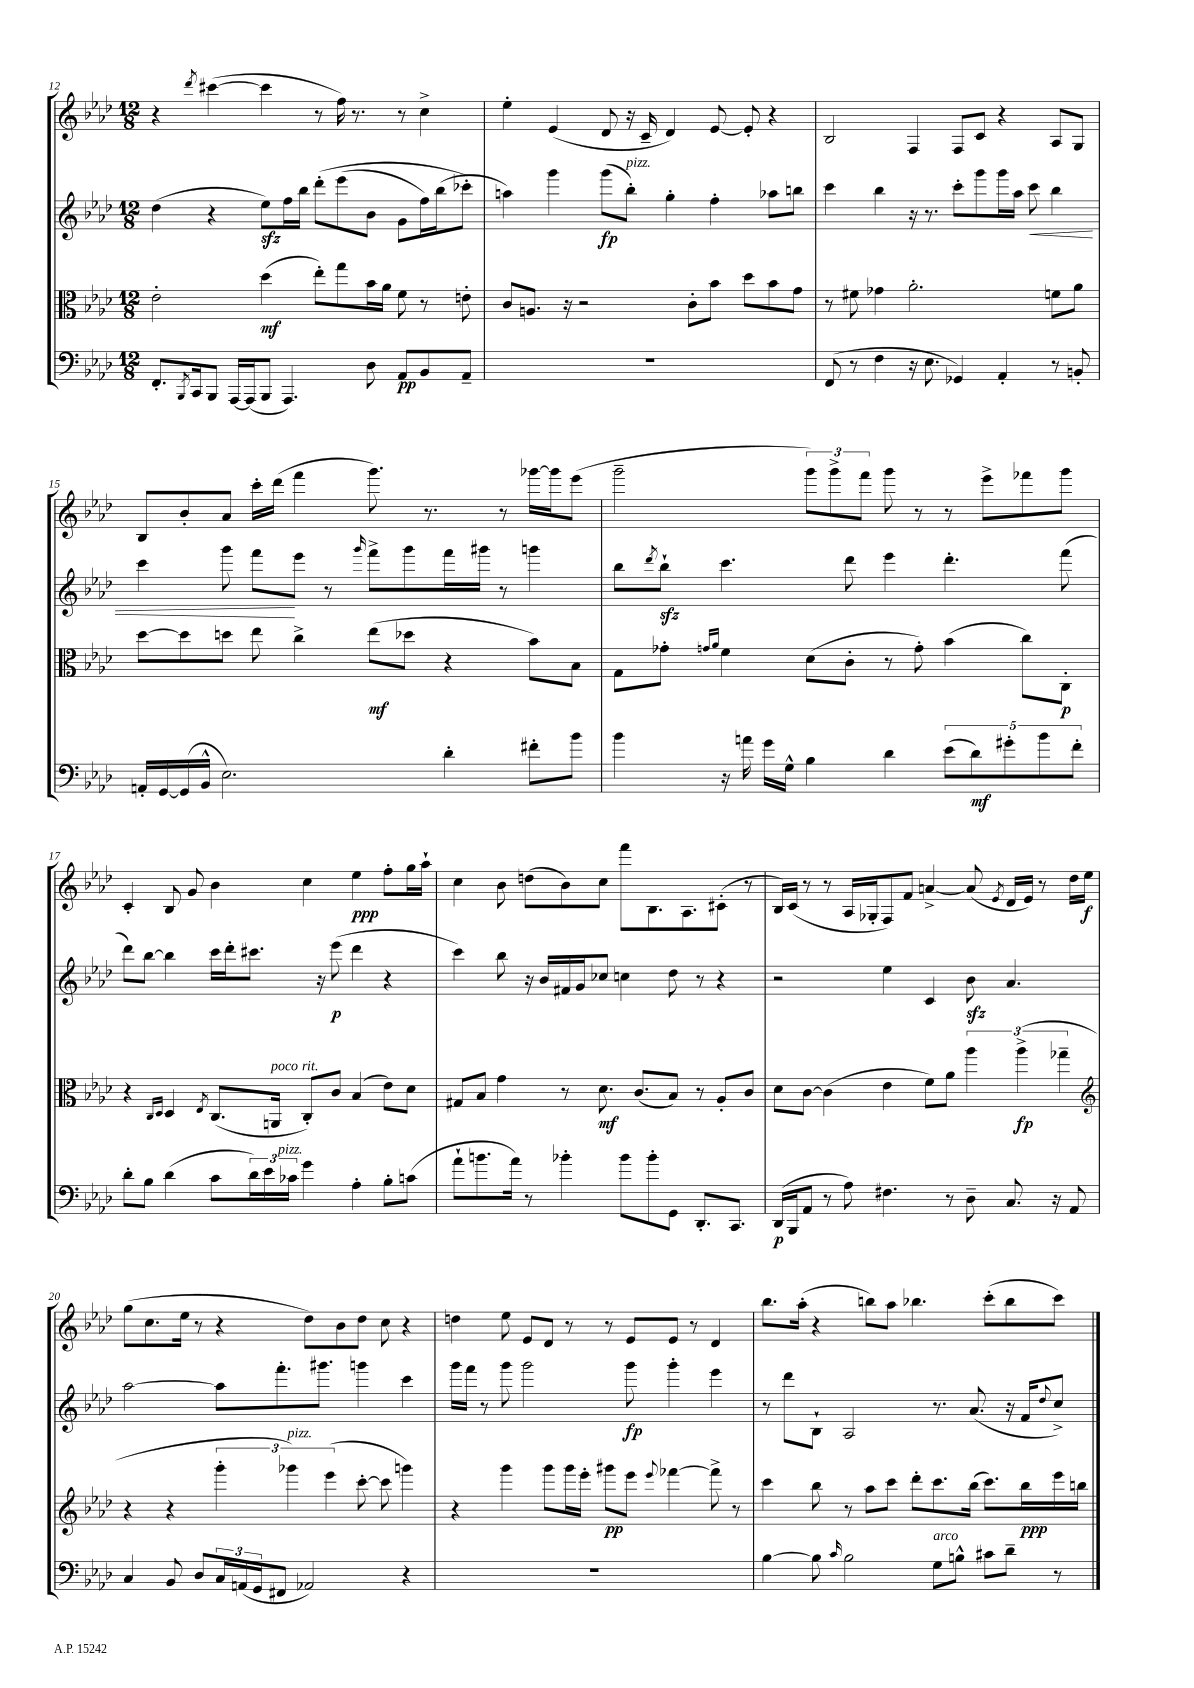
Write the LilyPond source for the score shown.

<<
\new StaffGroup <<
\new Staff = "s0" {
    \clef treble \key aes \major \numericTimeSignature \time 12/8
    r4 \acciaccatura { des'''8 } cis'''4~( cis'''4 r8 f''16) r8. r8 c''4-> |
    ees''4-. ees'4( des'8 r16 c'16-- des'4) ees'8~ ees'8-. r4 |
    bes2 f4 f8 c'8 r4 aes8 g8 |
    bes8 bes'8-. aes'8 c'''16-. des'''16( f'''4 g'''8.) r8. r8 ges'''16~ ges'''16 ees'''8( |
    g'''2-- \tuplet 3/2 { g'''8) g'''8-> f'''8 } g'''8 r8 r8 ees'''8-> fes'''8 g'''8 |
    c'4-. bes8 g'8 bes'4 c''4 ees''4\ppp f''8-. g''16 aes''16-! |
    c''4 bes'8 d''8( bes'8) c''8 f'''8 bes8. aes8. cis'8-.( r8 |
    bes16) c'16( r8 r8 aes16 ges16-. f8) f'8 a'4~-> a'8( \acciaccatura { ees'8 } des'16 ees'16) r8 des''16 ees''16\f |
    g''8( c''8. ees''16 r8 r4 des''8) bes'8 des''8 c''8 r4 |
    d''4 ees''8 ees'8 des'8 r8 r8 ees'8 ees'8 r8 des'4 |
    bes''8. aes''16-.( r4 b''8) aes''8 bes''4. c'''8-.( bes''8 c'''8) \bar "|." |
}
\new Staff = "s1" {
    \clef treble \key aes \major \numericTimeSignature \time 12/8
    des''4( r4 ees''8\sfz) f''16 bes''16 des'''8-.\( ees'''8( bes'8 g'8 f''16) bes''16( ces'''8-.\) |
    a''4) g'''4 g'''8\fp( bes''8-.^\markup { \italic "pizz." }) g''4-. f''4-. aes''8 b''8 |
    c'''4 bes''4 r16 r8. c'''8-. g'''8 g'''16 aes''16 c'''8\< bes''4 |
    c'''4 g'''8 f'''8\! ees'''8 r8 \grace { g'''16 } f'''8-> g'''8 f'''16 gis'''16 r8 g'''4 |
    bes''8 \acciaccatura { des'''8 } bes''8-!\sfz c'''4. des'''8 ees'''4 des'''4.-. f'''8( |
    des'''8) bes''8~ bes''4 c'''16 des'''16-. cis'''8. r16 ees'''8\p( des'''4 r4 |
    c'''4) bes''8 r16 bes'16 fis'16 g'16 ces''8 c''4 des''8 r8 r4 |
    r2 ees''4 c'4 bes'8\sfz aes'4. |
    aes''2~ aes''8 f'''8.-. gis'''8. g'''4 c'''4 |
    g'''16 f'''16 r8 g'''8 g'''2 g'''8\fp g'''4-. ees'''4 |
    r8 des'''8 bes8-! aes2 r8. aes'8.( r16 f'16 \appoggiatura { des''8 } c''8->) \bar "|." |
}
\new Staff = "s2" {
    \clef alto \key aes \major \numericTimeSignature \time 12/8
    ees'2-. des''4\mf( ees''8-.) g''8 bes'16 aes'16 f'8 r8 e'8-. |
    c'8 a8. r16 r2 c'8-. bes'8 des''8 bes'8 g'8 |
    r8 fis'8 ges'4 aes'2.-. f'8 aes'8 |
    des''8~ des''8 d''8 ees''8 c''4-> ees''8\mf( des''8 r4 bes'8) bes8 |
    g8 ges'8-. \grace { g'16 aes'16 } f'4 des'8( c'8-. r8 g'8-.) bes'4( c''8) c8-.\p |
    r4 \grace { c16 des16 } des4 \acciaccatura { ees8 } c8.( a,16^\markup { \italic "poco rit." } c8-.) c'8 bes4( ees'8) des'8 |
    gis8 bes8 g'4 r8 des'8.\mf c'8.( bes8) r8 aes8-. c'8 |
    des'8 c'8~ c'4( ees'4 f'8) aes'8 \tuplet 3/2 { aes''4 aes''4->\fp( ges''4-- } |
    \clef treble r4 r4 \tuplet 3/2 { g'''4-. ges'''4^\markup { \italic "pizz." }) ees'''4( } c'''8~-. c'''8 g'''4) |
    r4 g'''4 g'''8 g'''16 ees'''16-. gis'''8\pp ees'''8 \appoggiatura { ees'''8 } fes'''4~ fes'''8-> r8 |
    c'''4 bes''8 r8 aes''8 c'''8 des'''8-. c'''8. bes''16( c'''8.) bes''16\ppp ees'''16 b''16 \bar "|." |
}
\new Staff = "s3" {
    \clef bass \key aes \major \numericTimeSignature \time 12/8
    f,8.-. \acciaccatura { bes,,8 } c,16 bes,,8 aes,,16~ aes,,16( bes,,8 aes,,4.) des8 aes,8\pp bes,8 aes,8-- |
    R1. |
    f,8( r8 f4 r16 ees8. ges,4) aes,4-. r8 b,8-. |
    a,16-. g,16~ g,16( bes,16-^ ees2.) des'4-. fis'8-. bes'8 |
    bes'4 r16 a'16 g'16 g16-^ bes4 des'4 \tuplet 5/4 { ees'8( des'8\mf) gis'8-. bes'8 f'8-. } |
    des'8-. bes8 des'4( c'8 \tuplet 3/2 { des'16) ees'16 ces'16^\markup { \italic "pizz." } } g'4 aes4-. bes8-. c'8( |
    aes'8-! b'8. aes'16) r8 bes'4-. bes'8 bes'8-. g,8 des,8.-. c,8. |
    des,16\p( bes,,16 aes,8 r8 aes8) fis4. r8 des8-- c8. r16 aes,8 |
    c4 bes,8 des8 \tuplet 3/2 { c16 a,16( g,16 } fis,8 aes,2) r4 |
    R1. |
    bes4~ bes8 \grace { c'16 } bes2 g8^\markup { \italic "arco" } b8-^ cis'8 des'8-- r8 \bar "|." |
}
>>
>>
\layout { \context { \Score currentBarNumber = #12 } }
